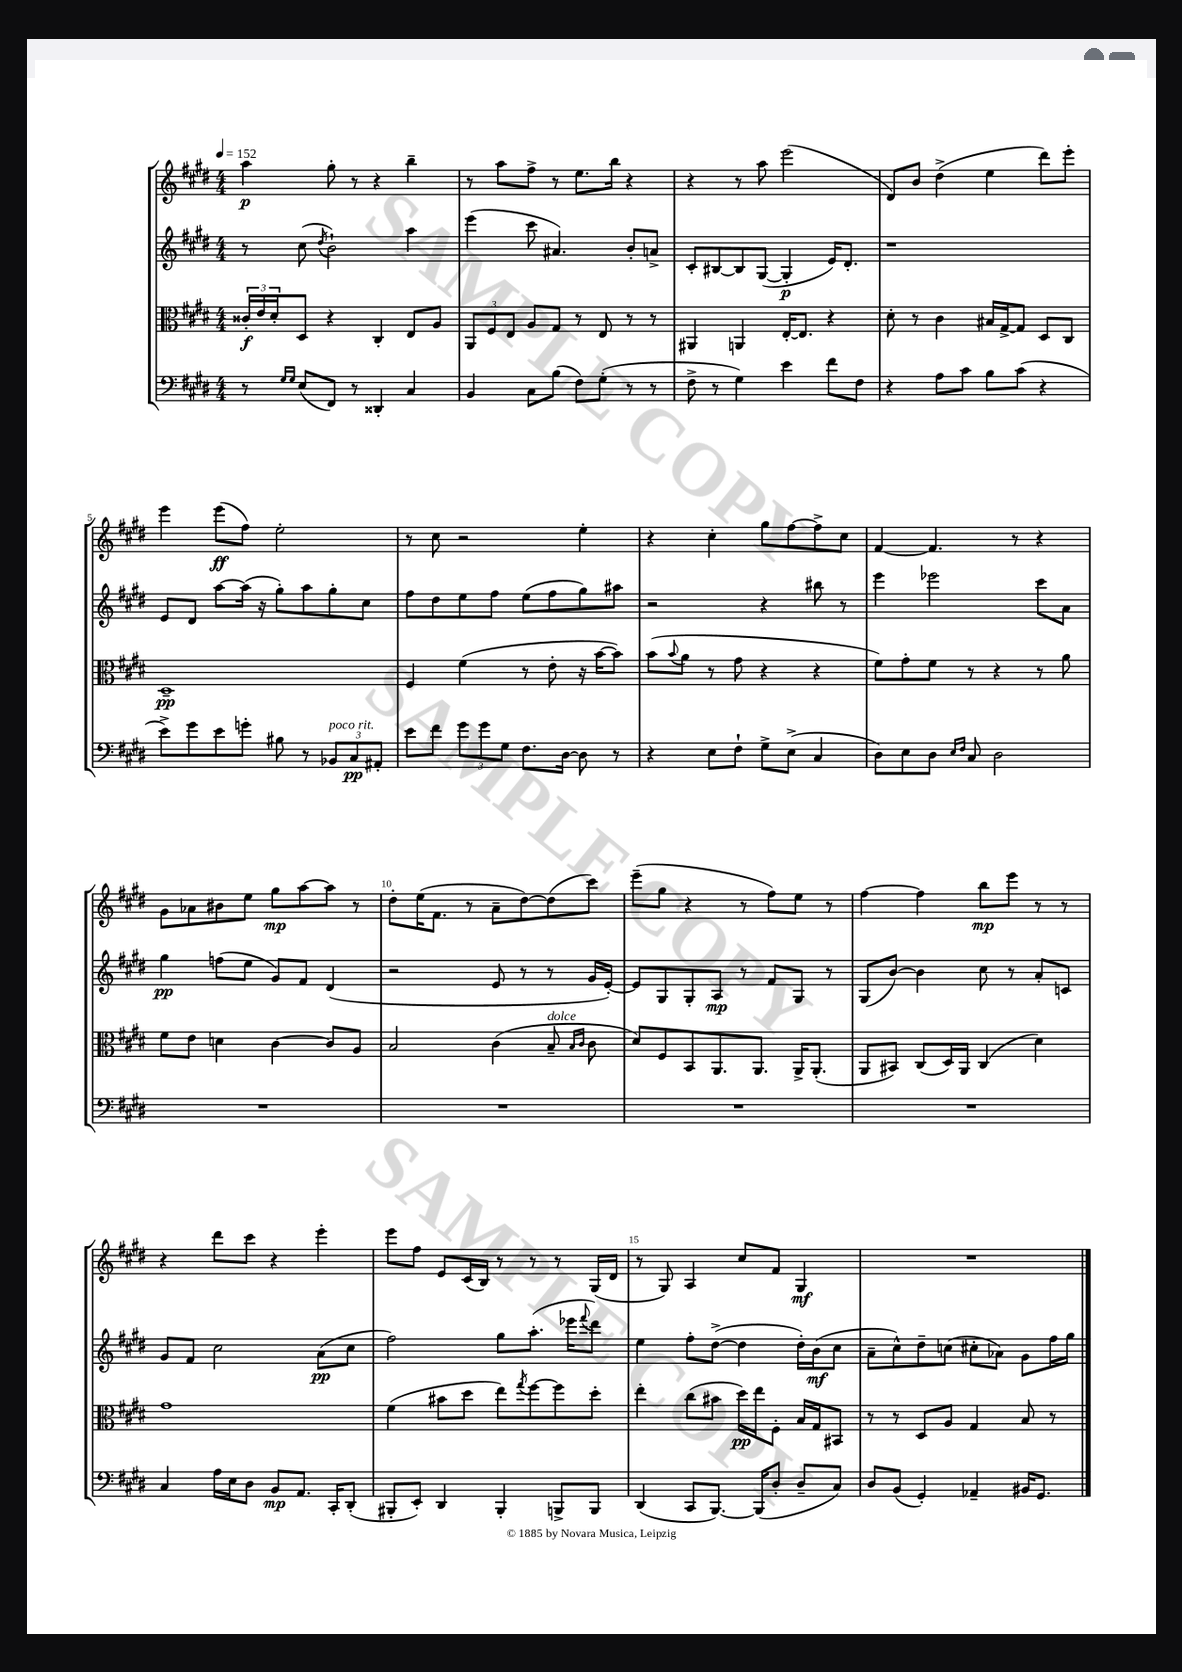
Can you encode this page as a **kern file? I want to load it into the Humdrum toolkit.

**kern	**kern	**kern	**kern
*staff4	*staff3	*staff2	*staff1
*clefF4	*clefC3	*clefG2	*clefG2
*k[f#c#g#d#]	*k[f#c#g#d#]	*k[f#c#g#d#]	*k[f#c#g#d#]
*M4/4	*M4/4	*M4/4	*M4/4
*MM152	*MM152	*MM152	*MM152
8r	24c##'/LL	8r	4aa\
.	24e/	.	.
.	24d#'/J	.	.
16qqG#/LL	.	.	.
16qqG#/JJ	.	.	.
(8E/L	8D#/J	(8cc#\	.
.	.	8qdd#/	.
8FF#/J)	4r	2b`\)	8gg#'\
8r	.	.	8r
4DD##'/	4C#'/	.	4r
4C#/	8E/L	4aa\	4bb~\
.	8A/J	.	.
=	=	=	=
4BB/	12AA/L	(4eee\	8r
.	12F#/	.	.
.	.	.	8aa\L
.	12E/J	.	.
8C#\L	8A/L	8ccc#\	8ff#^\J
(8B\J	8G#/J	4.a#/)	8r
8F#\L)	8r	.	8.ee\L
(8G#'\J	8E/	.	.
.	.	.	16bb\Jk
8r	8r	8b'/L	4r
8r	8r	8a^/J	.
=	=	=	=
8F#^\	4AA#/	8c#'/L	4r
8r	.	[8B#/	.
4G#\)	4AA/	8B#/]	8r
.	.	([8G#/J	8aa\
4e\	[16E'/LK	4G#'/]	(2eee\
.	8.E/]J	.	.
8f#\L	4r	16e/LK)	.
.	.	8.d#'/J	.
8F#\J	.	.	.
=	=	=	=
4r	8d#'\	1r	8d#/L)
.	8r	.	8b/J
8A\L	4c#\	.	(4dd#^\
8c#\J	.	.	.
8B\L	16B#/LL	.	4ee\
.	[16G#^/J	.	.
(8c#\J	8G#/]J	.	.
4r	8D#/L	.	8ddd#\L)
.	8C#/J	.	8eee'\J
=	=	=	=
8e^\L)	1D#~	8e/L	4eee\
8g#\	.	8d#/J	.
8e\	.	[8aa\L	(8eee\L
8g'\J	.	(16aa\]Jk	8ff#\J)
.	.	16r	.
8B#\	.	8gg#'\L)	2ee'\
8r	.	8aa\	.
12BB-/L	.	8gg#'\	.
12C#/	.	.	.
.	.	8cc#\J	.
12AA#'/J	.	.	.
=	=	=	=
8e\L	4F#/	8ff#\L	8r
8f#\J	.	8dd#\	8cc#\
12g#\L	(4f#\	8ee\	2r
12g#\	.	.	.
.	.	8ff#\J	.
12G#\J	.	.	.
8.F#\L	8r	(8ee\L	.
.	8e'\	8ff#\	.
[16D#\Jk	.	.	.
8D#\]	16r	8gg#\)	4ee'\
.	[16b\LK	.	.
8r	8b\]J)	8aa#\J	.
=	=	=	=
4r	(8b\L	2r	4r
.	8qqb/	.	.
.	8a\J	.	.
8E\L	8r	.	4cc#'\
8F#`\J	8g#\	.	.
8G#^\L	4r	4r	8gg#\L
(8E^\J	.	.	[8ff#\
4C#/	4r	8bb#\	8ff#^\]
.	.	8r	8cc#\J
=	=	=	=
8D#\L)	8f#\L)	4eee\	[4f#/
8E\	8g#'\	.	.
8D#\J	8f#\J	2eee-\	4.f#/]
16qqE/LL	.	.	.
16qqF#/JJ	.	.	.
8C#/	8r	.	.
2D#\	4r	.	.
.	.	.	8r
.	8r	8ccc#\L	4r
.	8a\	8a\J	.
=	=	=	=
1r	8f#\L	4gg#\	8g#\L
.	8e\J	.	8a-\
.	4d\	(8ff\L	8b#\
.	.	8ee\J	8ee\J
.	[4c#\	8g#/L)	8gg#\L
.	.	8f#/J	[8aa\
.	8c#/]L	(4d#/	8aa\]J
.	8A/J	.	8r
=	=	=	=
1r	2B/	2r	8dd#'\L
.	.	.	(16ee\K
.	.	.	8.f#\J
.	.	.	8r
.	(4c#\	8e/	8a~\L
.	.	8r	[8dd#\)
.	8B~/	8r	(8dd#\]
.	16qqB/LL	.	.
.	16qqc#/JJ	.	.
.	8c#\	16g#/LL	8ccc#\J)
.	.	[16e'/JJ)	.
=	=	=	=
1r	8d#/L)	8e/]L	(8eee~\L
.	8F#/	8G#/	8gg#\J
.	8BB/	8G#'/	4r
.	8.AA/	8A/J	.
.	.	8r	8r
.	8.AA/J	.	.
.	.	8f#/L	8ff#\L)
.	16AA^/LK	8G#/J	8ee\J
.	(8.AA'/J	.	.
.	.	8r	8r
=	=	=	=
1r	8AA/L	(8G#/L	[4ff#\
.	8BB#/J)	[8b/J)	.
.	(8C#/L	4b\]	4ff#\]
.	16D#/L)	.	.
.	16AA/JJ	.	.
.	(4C#/	8cc#\	8bb\L
.	.	8r	8eee\J
.	4d#\)	8a'/L	8r
.	.	8c/J	8r
=	=	=	=
4C#/	1g#	8g#/L	4r
.	.	8f#/J	.
16A\LL	.	2cc#\	8ddd#\L
16E\J	.	.	.
8D#\J	.	.	8ccc#\J
8BB/L	.	.	4r
8.AA/J	.	.	.
.	.	(8a\L	4eee'\
16CC#'/LK	.	.	.
(8DD#'/J	.	8cc#\J	.
=	=	=	=
8BBB#'/L	(4f#\	2ff#\)	8eee\L
8EE'/J)	.	.	8ff#\J
4DD#/	8b#\L	.	8e/L
.	8dd#\J	.	(16c#/L
.	.	.	16B/JJ)
4BBB#'/	8ee\L)	8gg#\L	8r
.	8qgg#/	.	.
.	[8ff#\	(8.aa'\J	8r
8BBB^/L	8ff#\]	.	8r
.	.	16eee-\LK	.
.	.	8qqfff#/	.
8BBB/J	8dd#'\J	8ddd#\J)	(16G#/LL
.	.	.	16d#/JJ
=	=	=	=
(4DD#/	4ee'\	4ee\	8r
.	.	.	8G#/)
8CC#/L	(8cc#\L	8ff#'\L	4A/
[8.BBB/J)	8b#\J	([8dd#^\J	.
.	16dd#\LL)	4dd#\]	8cc#/L
(16BBB/]LK	16ee\J	.	.
8D#'/J	8F#'\J	.	8f#/J
8D#~/L	16B/LL	16dd#'\LL)	4G#/
.	16G#/J	(16b\J	.
8C#/J)	8BB#/J	8cc#\J	.
=	=	=	=
8D#/L	8r	8a~\L	1r
(8BB/J	8r	8cc#^^\)	.
4GG#'/)	8D#/L	8dd#~\	.
.	8A/J	(8cc\J	.
4AA-~/	4G#/	8cc#'\L	.
.	.	8a-\J)	.
16BB#/LK	8B/	8g#\L	.
8.GG#/J	.	.	.
.	8r	16ff#\L	.
.	.	16gg#\JJ	.
==	==	==	==
*-	*-	*-	*-
